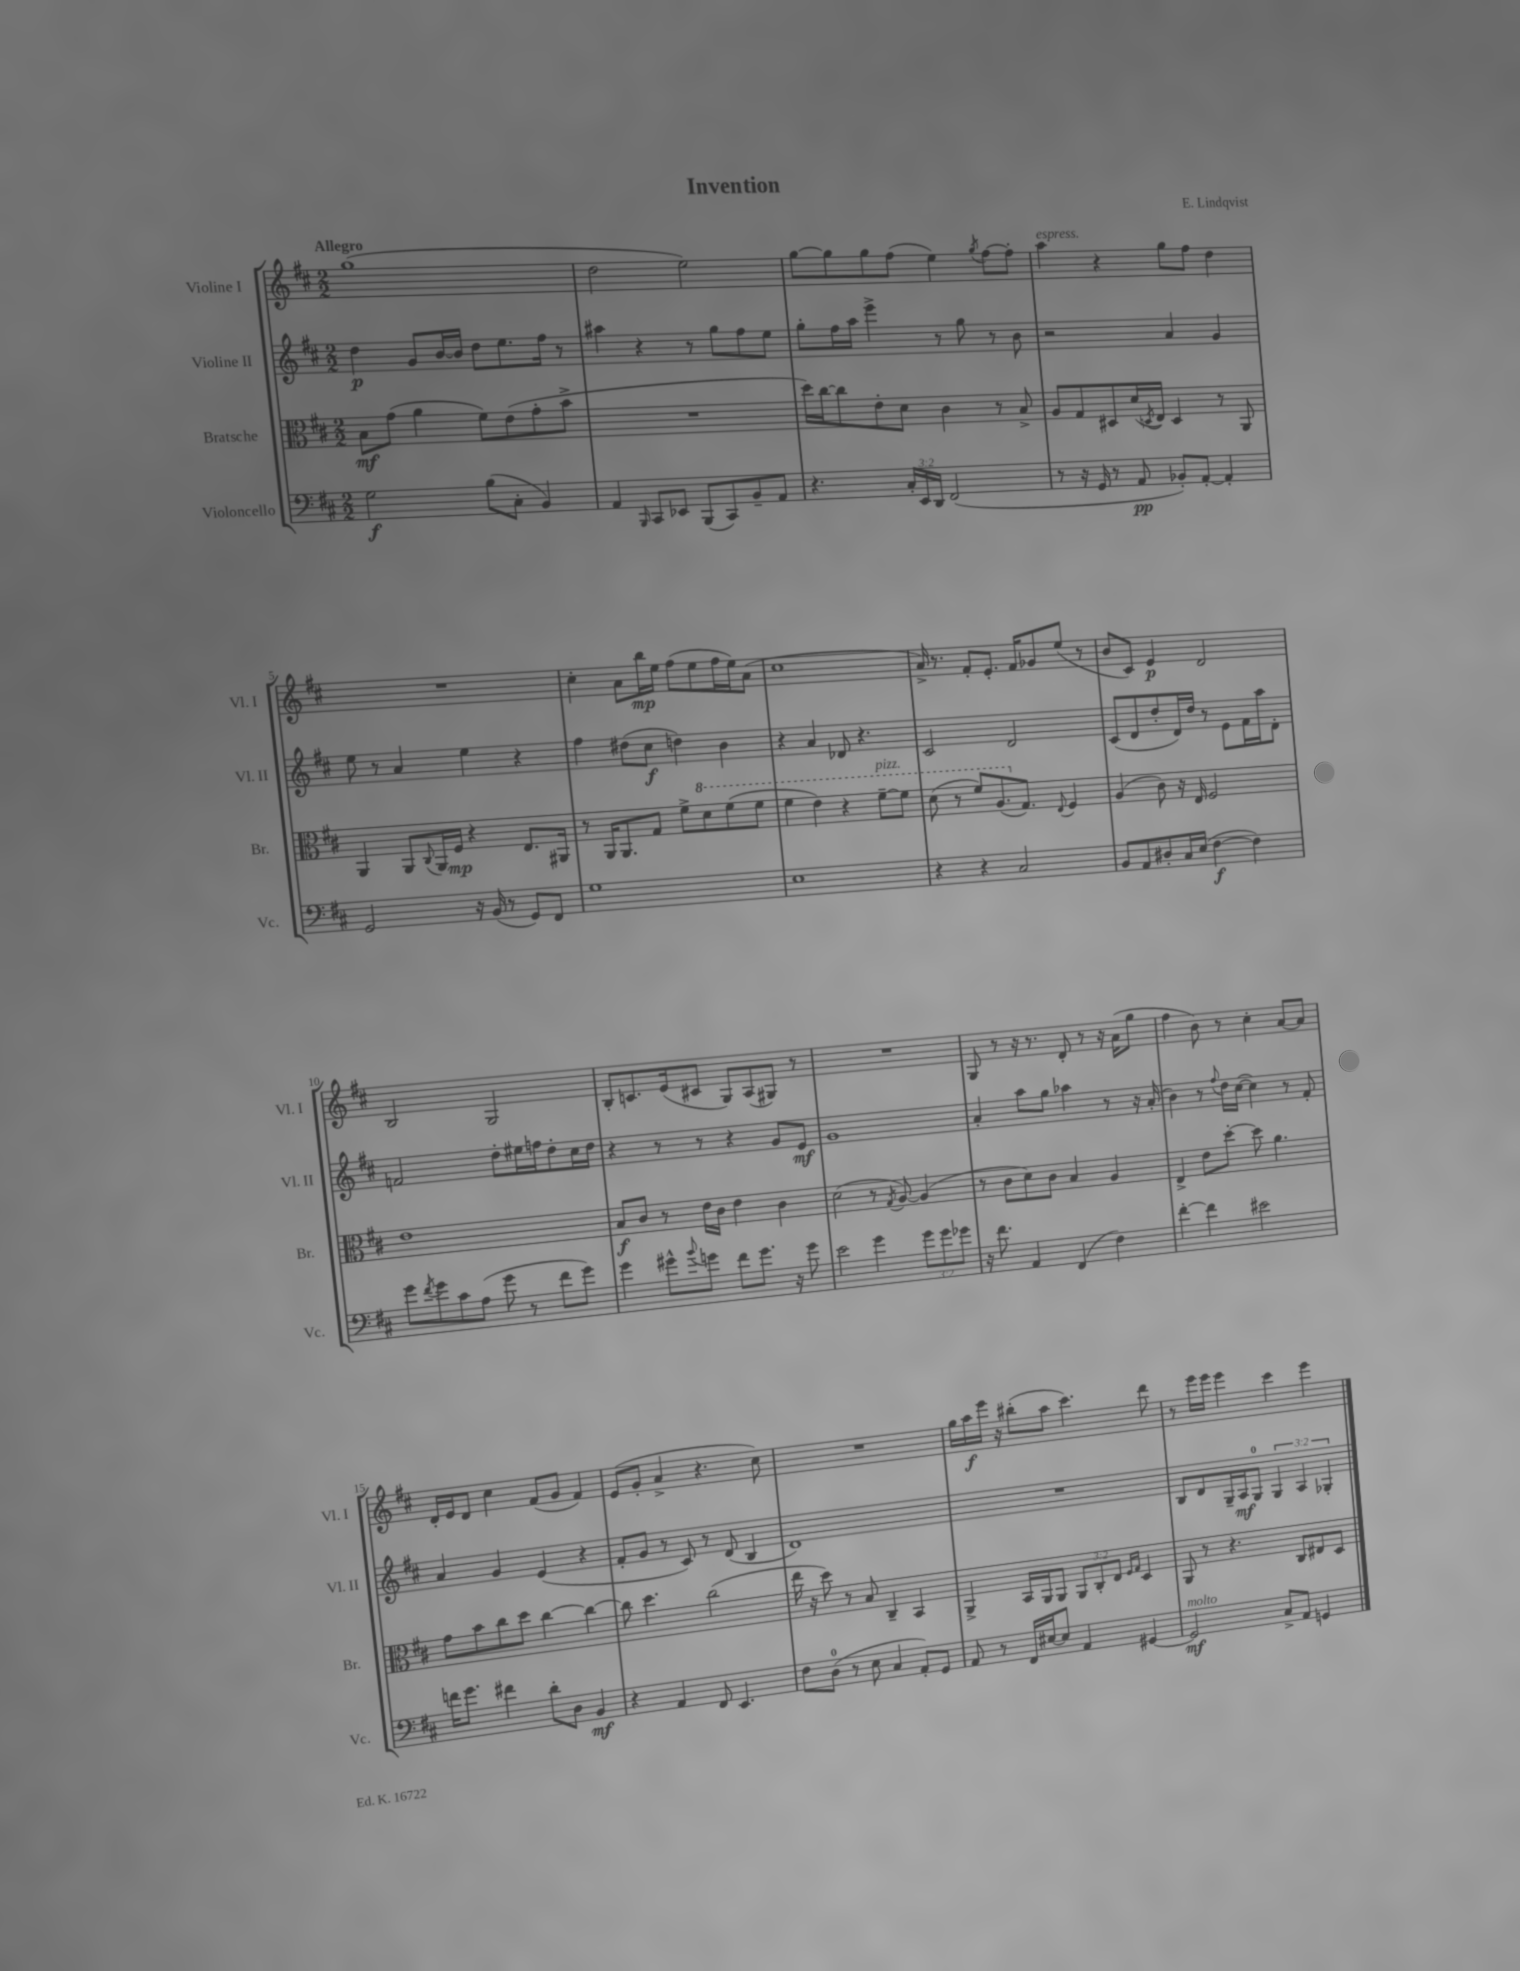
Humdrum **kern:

**kern	**dynam	**kern	**dynam	**kern	**dynam	**kern	**dynam
*part4	*part4	*part3	*part3	*part2	*part2	*part1	*part1
*staff4	*staff4	*staff3	*staff3	*staff2	*staff2	*staff1	*staff1
*I"Violoncello	*	*I"Bratsche	*	*I"Violine II	*	*I"Violine I	*
*I'Vc.	*	*I'Br.	*	*I'Vl. II	*	*I'Vl. I	*
*clefF4	*	*clefC3	*	*clefG2	*	*clefG2	*
*k[f#c#]	*	*k[f#c#]	*	*k[f#c#]	*	*k[f#c#]	*
*M2/2	*	*M2/2	*	*M2/2	*	*M2/2	*
=1	=1	=1	=1	=1	=1	=1	=1
!	!	!	!	!	!	!LO:TX:a:B:t=Allegro	!
2G\	f	8B\L	mf	4dd\	p	(1gg	.
.	.	(8g\J	.	.	.	.	.
.	.	4a\	.	8g/L	.	.	.
.	.	.	.	[16b/L	.	.	.
.	.	.	.	16b/JJ]	.	.	.
(8B\L	.	8f#\L)	.	8dd\L	.	.	.
8C#'\J	.	(8e\	.	8.ee\	.	.	.
4BB/)	.	8g'\	.	.	.	.	.
.	.	.	.	16ff#\Jk	.	.	.
.	.	8b^\J	.	8r	.	.	.
=2	=2	=2	=2	=2	=2	=2	=2
4AA/	.	1r	.	4aa#X\	.	2dd\	.
16qqBBB/	.	.	.	.	.	.	.
8CC#/L	.	.	.	4r	.	.	.
8EE-X/J	.	.	.	.	.	.	.
(8BBB/L	.	.	.	8r	.	2ee\)	.
8CC#/)	.	.	.	8gg\L	.	.	.
8BB~/	.	.	.	8ff#\	.	.	.
8AA/J	.	.	.	8ee\J	.	.	.
=3	=3	=3	=3	=3	=3	=3	=3
4.r	.	16dd\LL)	.	8gg'\L	.	[8gg\L	.
.	.	[16cc#\J	.	.	.	.	.
.	.	8cc#\]	.	16ff#\L	.	8gg\]	.
.	.	.	.	16aa\JJ	.	.	.
.	.	8e'\	.	4eee^\	.	8gg\	.
24C#'/LL	.	8d\J	.	.	.	(8ff#\J	.
24EE/	.	.	.	.	.	.	.
24DD/JJ	.	.	.	.	.	.	.
(2FF#/	.	4c#\	.	8r	.	4ee\)	.
.	.	.	.	8gg\	.	.	.
.	.	.	.	.	.	8qgg/	.
.	.	8r	.	8r	.	[8ff#\L	.
.	.	8B^/	.	8b\	.	8ff#'\J]	.
=4	=4	=4	=4	=4	=4	=4	=4
!	!	!	!	!	!	!LO:TX:a:i:t=espress.	!
8r	.	8A/L	.	2r	.	4aa\	.
16r	.	8G/	.	.	.	.	.
16GG/	.	.	.	.	.	.	.
8r	.	8D#X/	.	.	.	4r	.
8AA/	pp	(16d/L	.	.	.	.	.
.	.	8qDn/	.	.	.	.	.
.	.	16E/JJ)	.	.	.	.	.
8BB-X'/L)	.	4D/	.	4a/	.	8gg\L	.
[8AA'/J	.	.	.	.	.	8ff#\J	.
4AA'/]	.	8r	.	4g/	.	4dd\	.
.	.	8AA/	.	.	.	.	.
!!LO:LB:g=z
=5	=5	=5	=5	=5	=5	=5	=5
2GG/	.	4AA/	.	8ee\	.	1r	.
.	.	.	.	8r	.	.	.
.	.	8AA/L	.	4a/	.	.	.
.	.	8qqC#/	.	.	.	.	.
.	.	16AA/L	.	.	.	.	.
.	.	16F#/JJ	mp	.	.	.	.
16r	.	4r	.	4ee\	.	.	.
(16BB/	.	.	.	.	.	.	.
8r	.	.	.	.	.	.	.
8GG/L)	.	8.E/L	.	4r	.	.	.
8FF#/J	.	.	.	.	.	.	.
.	.	16AA#X/Jk	.	.	.	.	.
=6	=6	=6	=6	=6	=6	=6	=6
1G	.	8r	.	4ff#\	.	4cc#'\	.
.	.	16AA/KL	.	.	.	.	.
.	.	8.AA/	.	.	.	.	.
.	.	.	.	(8dd#X\L	.	8a\L	.
.	.	8G/J	.	8cc#\J	f	16bb\L	mp
.	.	.	.	.	.	16ee\JJ	.
.	.	8f#^\L	.	4ddn\)	.	(8ff#\L	.
*	*	*8va	*	*	*	*	*
.	.	8dd\	.	.	.	8ee\	.
.	.	(8ff#\	.	4b\	.	16ff#\L	.
.	.	.	.	.	.	16ee\J)	.
.	.	8ff#\J	.	.	.	(8a\J	.
=7	=7	=7	=7	=7	=7	=7	=7
1E	.	4ff#\	.	4r	.	1cc#	.
.	.	4ee\)	.	4a/	.	.	.
.	.	4r	.	8d-X/	.	.	.
.	.	.	.	4.r	.	.	.
!	!	!LO:TX:a:i:t=pizz.	!	!	!	!	!
.	.	[8ff#~\L	.	.	.	.	.
.	.	8ff#\J]	.	.	.	.	.
=8	=8	=8	=8	=8	=8	=8	=8
4r	.	(8dd\	.	2c#/	.	16a^/)	.
.	.	.	.	.	.	8.r	.
.	.	8r	.	.	.	.	.
4r	.	8ff#/L)	.	.	.	8f#'/L	.
.	.	(8.a/	.	.	.	8.e'/J	.
2C#/	.	.	.	2d/	.	.	.
*	*	*X8va	*	*	*	*	*
.	.	8.G/J)	.	.	.	16f#/KL	.
.	.	.	.	.	.	8g-X/	.
.	.	8qqE/	.	.	.	.	.
.	.	4F#/	.	.	.	(8ee/J	.
.	.	.	.	.	.	8r	.
=9	=9	=9	=9	=9	=9	=9	=9
8BB/L	.	(4A/	.	(8c#/L	.	8b/L	.
8AA/	.	.	.	8d/	.	8c#/J)	.
8D#X'/	.	8c#\)	.	8dd'/	.	4e/	p
16C#/L	.	16r	.	16d/L)	.	.	.
(16E/JJ	.	16E/	.	16dd/JJ	.	.	.
[4F#\	f	2F#/	.	8r	.	2d/	.
.	.	.	.	8e\L	.	.	.
4F#\])	.	.	.	16f#\L	.	.	.
.	.	.	.	16aa\J	.	.	.
.	.	.	.	8d'\J	.	.	.
!!LO:LB:g=z
=10	=10	=10	=10	=10	=10	=10	=10
8g\L	.	1e	.	2fn/	.	2B/	.
8qf#/	.	.	.	.	.	.	.
8g\	.	.	.	.	.	.	.
8c#\	.	.	.	.	.	.	.
(8A\J	.	.	.	.	.	.	.
8g\	.	.	.	8dd'\L	.	2G/	.
8r	.	.	.	16ee#X\L	.	.	.
.	.	.	.	16ffn\J	.	.	.
8f#\L	.	.	.	8dd'\	.	.	.
8g\J)	.	.	.	16cc#\L	.	.	.
.	.	.	.	16dd\JJ	.	.	.
=11	=11	=11	=11	=11	=11	=11	=11
4g\	.	8B/L	f	4r	.	8B'/L	.
.	.	8c#/J	.	.	.	8.cn/	.
8g#X^^\L	.	8r	.	8r	.	.	.
.	.	.	.	.	.	(16e/k	.
8qqb/	.	.	.	.	.	.	.
8gn\J	.	16e\LL	.	8r	.	8c#X/J	.
.	.	16c#\JJ	.	.	.	.	.
8f#\L	.	4e\	.	4r	.	8G/L)	.
8.g\J	.	.	.	.	.	(8A/	.
.	.	4c#\	.	8g/L	.	8G#X/J)	.
16r	.	.	.	.	.	.	.
8g\	.	.	.	8e/J	mf	8r	.
=12	=12	=12	=12	=12	=12	=12	=12
2e\	.	(2d\	.	1g	.	1r	.
4g\	.	8r	.	.	.	.	.
.	.	8qG/	.	.	.	.	.
.	.	[8A/)	.	.	.	.	.
12g\L	.	(4A/]	.	.	.	.	.
12g\	.	.	.	.	.	.	.
12g-X\J	.	.	.	.	.	.	.
=13	=13	=13	=13	=13	=13	=13	=13
16r	.	8r	.	4a'/	.	8G/	.
8.f#\	.	.	.	.	.	.	.
.	.	8c#\L	.	.	.	8r	.
4AA/	.	8d\)	.	8aa\L	.	16r	.
.	.	.	.	.	.	8.r	.
.	.	8c#\J	.	8gg\J	.	.	.
(4FF#/	.	4B/	.	4aa-X\	.	8d'/	.
.	.	.	.	.	.	8r	.
4F#\)	.	4A/	.	8r	.	16r	.
.	.	.	.	.	.	(16a\KL	.
.	.	.	.	16r	.	8gg\J	.
.	.	.	.	(16a'/	.	.	.
=14	=14	=14	=14	=14	=14	=14	=14
[4f#'\	.	4E^/	.	4b\)	.	4ff#\	.
4f#\]	.	8e\L	.	8r	.	8b\)	.
.	.	.	.	8qqff#/	.	.	.
.	.	[8dd'\J	.	16dd\LL	.	8r	.
.	.	.	.	([16cc#\JJ	.	.	.
2e#X\	.	8dd\]	.	4cc#\])	.	4cc#'\	.
.	.	4.a\	.	.	.	.	.
.	.	.	.	8r	.	[8a/L	.
.	.	.	.	8f#'/	.	8a/J]	.
!!LO:LB:g=z
=15	=15	=15	=15	=15	=15	=15	=15
16fn\KL	.	8g\L	.	4a/	.	16d'/LL	.
8.g\J	.	.	.	.	.	16e/J	.
.	.	8b\	.	.	.	8d/J	.
4f#X\	.	8cc#\	.	4g/	.	4cc#\	.
.	.	8dd\J	.	.	.	.	.
8d'\L	.	[4cc#\	.	(4e/	.	(8f#/L	.
8D\J	.	.	.	.	.	8g/J	.
4BB/	mf	4cc#\_	.	4r	.	4f#/)	.
=16	=16	=16	=16	=16	=16	=16	=16
4r	.	8cc#\]	.	8f#'/L	.	(8e/L	.
.	.	4.dd\	.	8g/J	.	8g'/J	.
4AA/	.	.	.	8r	.	4a^/	.
.	.	.	.	8c#/)	.	.	.
8FF#/	.	(2cc#\	.	8r	.	4.r	.
4.EE/	.	.	.	(8d/	.	.	.
.	.	.	.	4B/	.	.	.
.	.	.	.	.	.	8cc#\)	.
=17	=17	=17	=17	=17	=17	=17	=17
8F#\L	.	16ee\	.	1d)	.	1r	.
.	.	16r	.	.	.	.	.
(8D\J	.	8dd\)	.	.	.	.	.
8r	.	8r	.	.	.	.	.
8E\	.	8B/	.	.	.	.	.
4C#/	.	4C#~/	.	.	.	.	.
8AA'/L)	.	4BB/	.	.	.	.	.
8GG/J	.	.	.	.	.	.	.
=18	=18	=18	=18	=18	=18	=18	=18
8AA/	.	4AA^/	.	1r	.	16gg\LL	.
.	.	.	.	.	.	16aa\	f
8r	.	.	.	.	.	16eee\JJ	.
.	.	.	.	.	.	16r	.
16FF#/LL	.	16BB/LL	.	.	.	(8bb#X'\L	.
[16E#X/J	.	16AA/J	.	.	.	.	.
8E#/J]	.	8AA/J	.	.	.	8aa\J	.
4AA/	.	12AA/L	.	.	.	4.ccc#\)	.
.	.	12C#'/	.	.	.	.	.
.	.	12E/J	.	.	.	.	.
.	.	16qqF#/LL	.	.	.	.	.
.	.	16qqG/JJ	.	.	.	.	.
[4GG#X/	.	4D/	.	.	.	.	.
.	.	.	.	.	.	8ddd\	.
=19	=19	=19	=19	=19	=19	=19	=19
!LO:TX:a:i:t=molto	!	!	!	!	!	!	!
2GG#/]	mf	8AA/	.	8B/L	.	8r	.
.	.	8r	.	8d/	.	16eee\LL	.
.	.	.	.	.	.	16eee\JJ	.
.	.	4.r	.	16G~/L	.	4eee\	.
.	.	.	.	16A/J	mf	.	.
.	.	.	.	8G/J	.	.	.
8C#^/L	.	.	.	6G/	.	4ccc#\	.
8AA/J	.	8C#/L	.	.	.	.	.
.	.	.	.	6A/	.	.	.
4GGn/	.	8E#X/	.	.	.	4eee\	.
.	.	.	.	6G-X'/	.	.	.
.	.	8D/J	.	.	.	.	.
==	==	==	==	==	==	==	==
*-	*-	*-	*-	*-	*-	*-	*-
